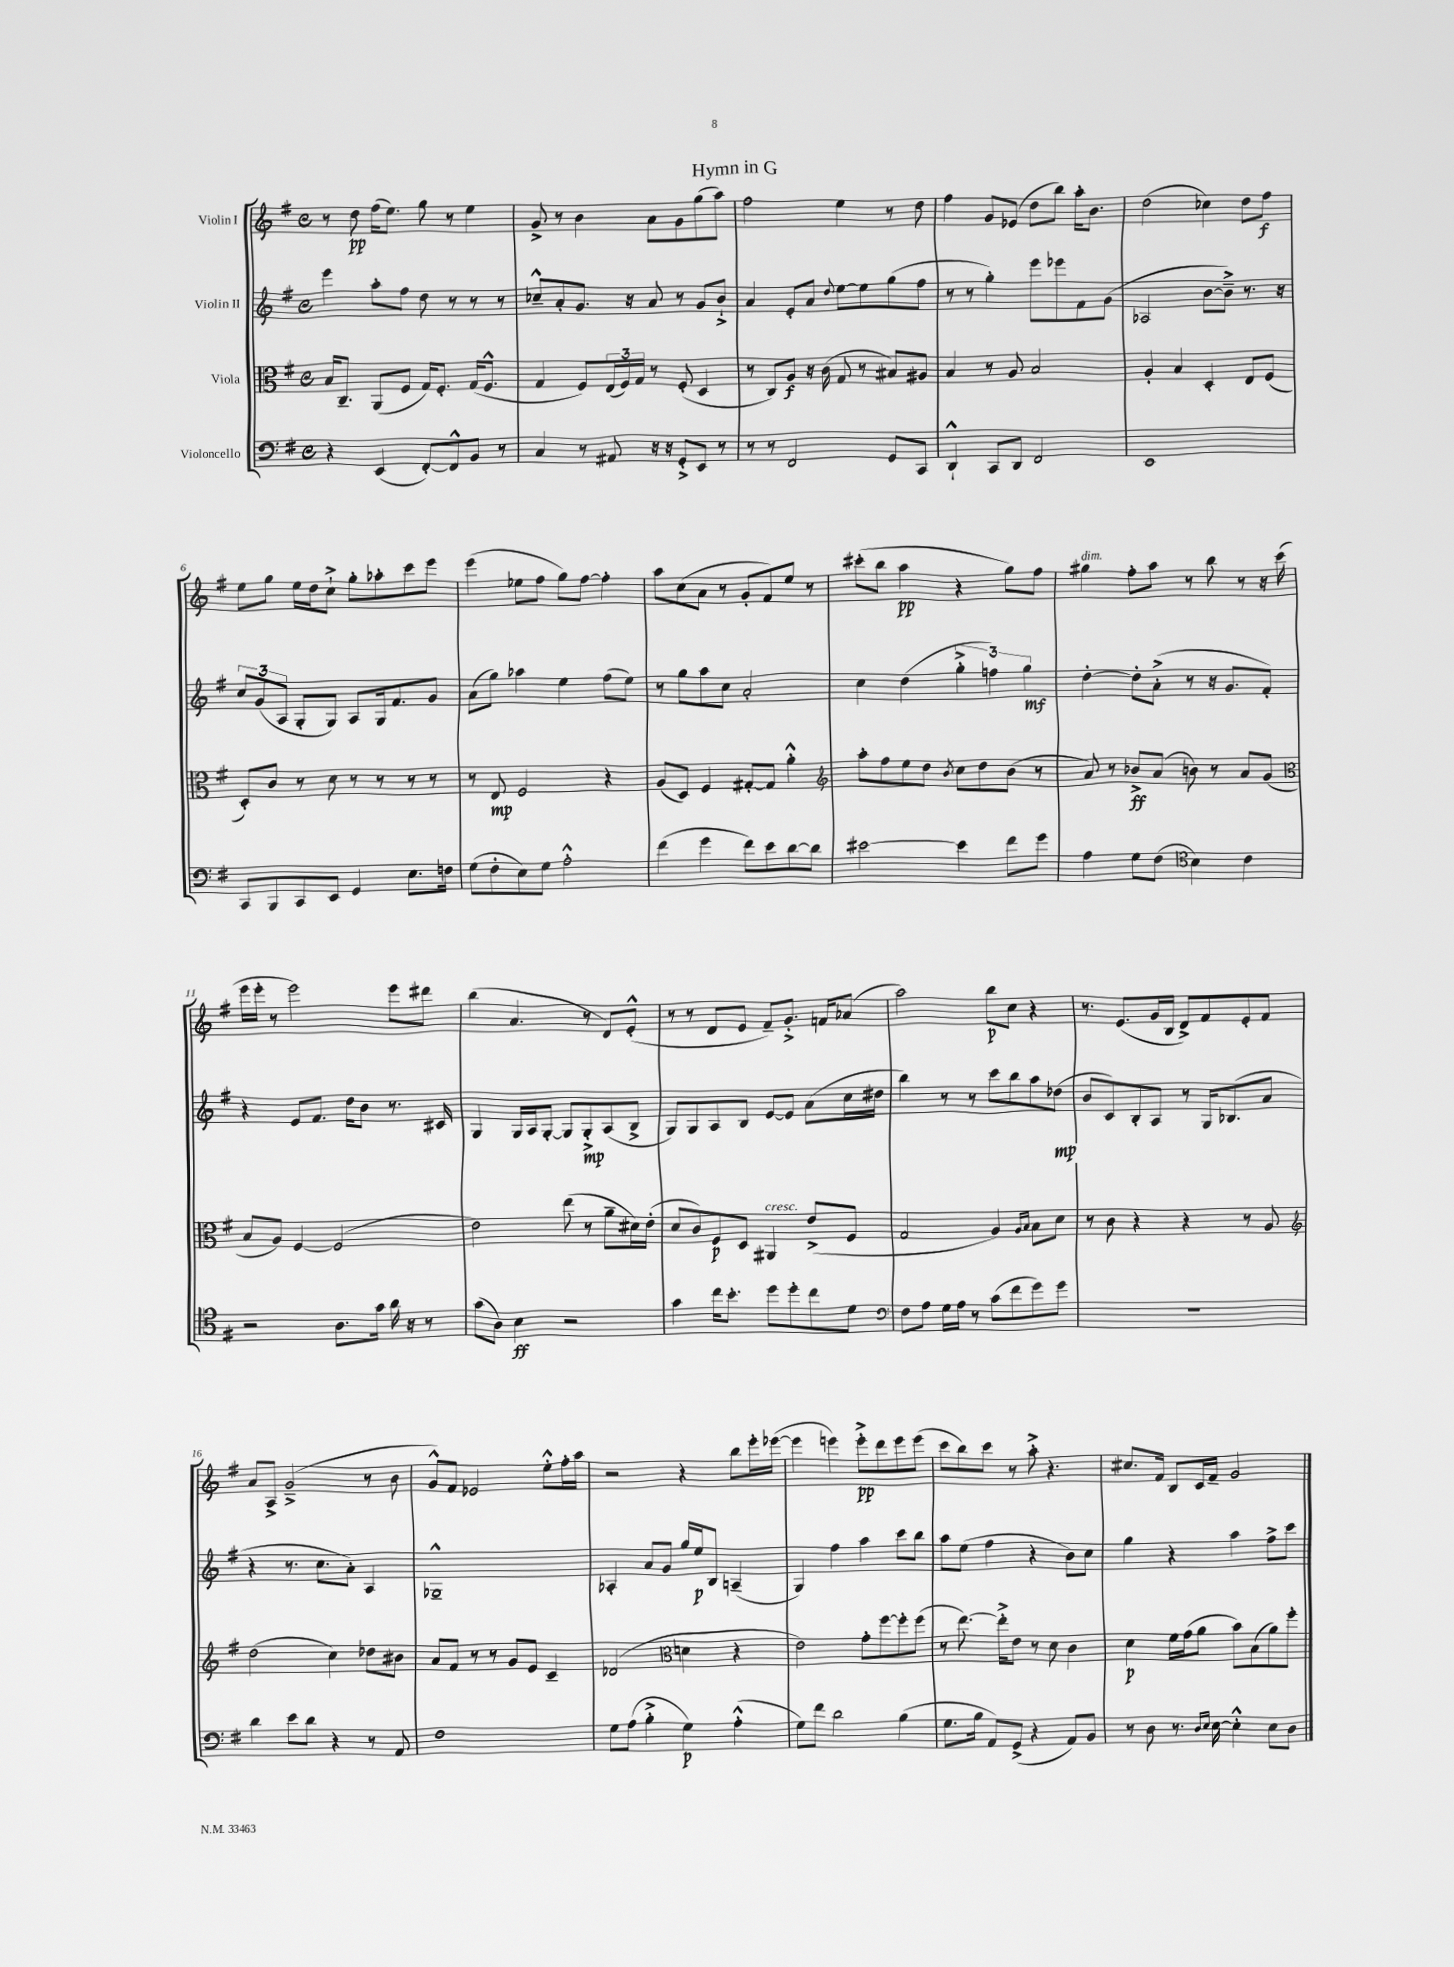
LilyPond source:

\header { title = "Hymn in G" }
<<
\new StaffGroup <<
\new Staff = "s0" \with { instrumentName = "Violin I" } {
    \clef treble \key g \major \defaultTimeSignature \time 4/4
    r8 d''8\pp fis''16( e''8.) g''8 r8 e''4 |
    g'8-> r8 b'4 a'8 g'8 g''8( a''8) |
    fis''2 e''4 r8 d''8 |
    fis''4 g'8 ees'8( d''8 b''8) a''16-. b'8. |
    d''2( ces''4) d''8 fis''8\f |
    e''8 g''8 e''16 d''16 c''8-!-> g''8-. aes''8-. c'''8 e'''8 |
    e'''4( ees''8 fis''8 g''8) fis''8~ fis''4-. |
    a''8 c''8( a'8 r8 g'8-. fis'8) e''8 r8 |
    cis'''8-.( b''8 a''4\pp r4 g''8) fis''8 |
    gis''4^\markup { \italic "dim." } fis''8-. a''8 r8 b''8 r8 r16 c'''16( |
    e'''16 e'''16-. r8 e'''2) e'''8 dis'''8 |
    b''4( a'4. r8 d'8) e'8-.-^( |
    r8 r8 d'8 e'8 fis'8--) g'8.-.-> f'16 aes'8( |
    a''2) b''8\p c''8 r4 |
    r8. e'8.( g'16 b16 d'8->) fis'8 e'8-. fis'8 |
    a'8 a8-> g'2--->( r8 b'8 |
    g'8-^) fis'8 ees'2 e''8-.-^ fis''16-. a''16 |
    r2 r4 b''8 e'''16-. ees'''16~( |
    ees'''4 e'''4) e'''8-.->\pp d'''8 e'''8 e'''8( |
    c'''8 b''8) c'''8 r8 a''8-.-> r4. |
    cis''8. fis'16 b8 c'16 fis'16-- g'2 \bar "|." |
}
\new Staff = "s1" \with { instrumentName = "Violin II" } {
    \clef treble \key g \major \defaultTimeSignature \time 4/4
    e'''4 a''8-. fis''8 d''8 r8 r8 r8 |
    ces''8---^ a'8-. g'8. r16 a'8 r8 g'8 b'8-!-> |
    a'4 e'8-. a'8 \appoggiatura { d''8 } e''8~ e''8 g''8( fis''8 |
    r8 r8 g''4-.) e'''8 ees'''8 fis'8 g'8( |
    aes2 b'8~ b'8--->) r8. r16 |
    \tuplet 3/2 { c''8 g'8( a8 } g8-. g8) a8 g16 fis'8. g'8 |
    a'8( g''8) aes''4 e''4 fis''8( e''8) |
    r8 g''8 a''8 c''8 a'2-. |
    c''4 d''4( \tuplet 3/2 { g''4-.-> f''4) g''4\mf } |
    d''4~-. d''8-. a'8-.->( r8 r16 g'8. fis'8-.) |
    r4 e'8 fis'8. d''16 b'8 r8. cis'16 |
    g4 g16 a16 g8~-. g8 g8-.->\mp a8( b8-> |
    g8) g8 a8 b8 e'8~ e'8 a'8( c''16 dis''16 |
    b''4) r8 r8 c'''8 b''8 a''8 des''8\mp( |
    b'8 c'8) b8-. a8 r8 g16 bes8.( a'8 |
    r4 r8. c''8. a'8-.) a4 |
    ges1---^ |
    aes4-. a'8 g'8 g''16 e''16\p b8 a4--( |
    g4) fis''4 a''4 c'''8 b''8 |
    a''8 e''8( fis''4 r4 b'8) c''8 |
    g''4 r4 a''4 fis''8-> c'''8 \bar "|." |
}
\new Staff = "s2" \with { instrumentName = "Viola" } {
    \clef alto \key g \major \defaultTimeSignature \time 4/4
    b16 c8.-- a,8( fis8 g16) fis8.-. g16( fis8.-^ |
    g4 fis8) \tuplet 3/2 { e16( fis16) g16 } r8 fis8-.( d4 |
    r8 c8) a8\f r16 c'16( g8 r8 bis8) ais8 |
    b4 r8 a8 b2 |
    a4-. b4 d4-. e8 fis8( |
    d8-.) c'8 r8 d'8 r8 r8 r8 r8 |
    r8 e8\mp fis2 r4 |
    a8( d8) fis4 gis8~-. gis8 a'4-.-^ |
    \clef treble a''8-. fis''8 e''8 d''8 \acciaccatura { b'8 } c''8 d''8 b'8( r8 |
    a'8) r8 bes'8->\ff a'8( b'8) r8 a'8 g'8( |
    \clef alto b8 a8) fis4~ fis2( |
    e'2) e''8( r8 a'8-- dis'16) e'16-.( |
    d'8 c'8) fis8\p d8 ais,4^\markup { \italic "cresc." } e'8->( fis8 |
    g2 a4) \grace { a16 b16 } b8 d'8 |
    r8 c'8 r4 r4 r8 a8 |
    \clef treble d''2( c''4) des''8 bis'8 |
    a'8 fis'8 r8 r8 g'8 e'8 c'4-- |
    des'2( \clef alto d'4 r4 |
    e'2) g'8-. fis''8~ fis''8-. fis''8( |
    r8 e''8.~) e''16-.-> e'8 r8 d'8 c'4 |
    d'4\p fis'16 g'16( a'8 b'8) b8( a'8) fis''8-. \bar "|." |
}
\new Staff = "s3" \with { instrumentName = "Violoncello" } {
    \clef bass \key g \major \defaultTimeSignature \time 4/4
    r4 e,4( fis,8~-.) fis,8-^ b,8 r8 |
    c4 r8 ais,8 r16 r16 g,8-.-> e,8 r8 |
    r8 r8 fis,2 g,8 c,8 |
    d,4-!-^ c,8 d,8 fis,2 |
    e,1 |
    c,8 b,,8 c,8 e,8 g,4 e8. f16 |
    g8( fis8-. e8) g8 a2-.-^ |
    fis'4( g'4 fis'8) e'8 d'8~ d'8 |
    eis'2~ eis'4 fis'8 g'8 |
    a4 g8 fis8( \clef tenor b4) c'4 |
    r2 a8. g'16 a'16 r16 r8 |
    g'8( a8) b4\ff r2 |
    g'4 c''16 b'8.-. d''8 d''8-. c''8 d'8 |
    \clef bass fis8 a8 g16 a16 r8 c'8( fis'8 g'8) g'8 |
    R1 |
    d'4 e'8 d'8 r4 r8 a,8 |
    fis1 |
    g8 a8( b4-.-> g4\p) a4-.-^( |
    g8) fis'8 d'2 b4( |
    g8. b16 a,8) g,8->( r4 a,8) b,8 |
    r8 d8 r8. \grace { d16 e16 } e16~ e4-.-^ e8 d8 \bar "|." |
}
>>
>>
